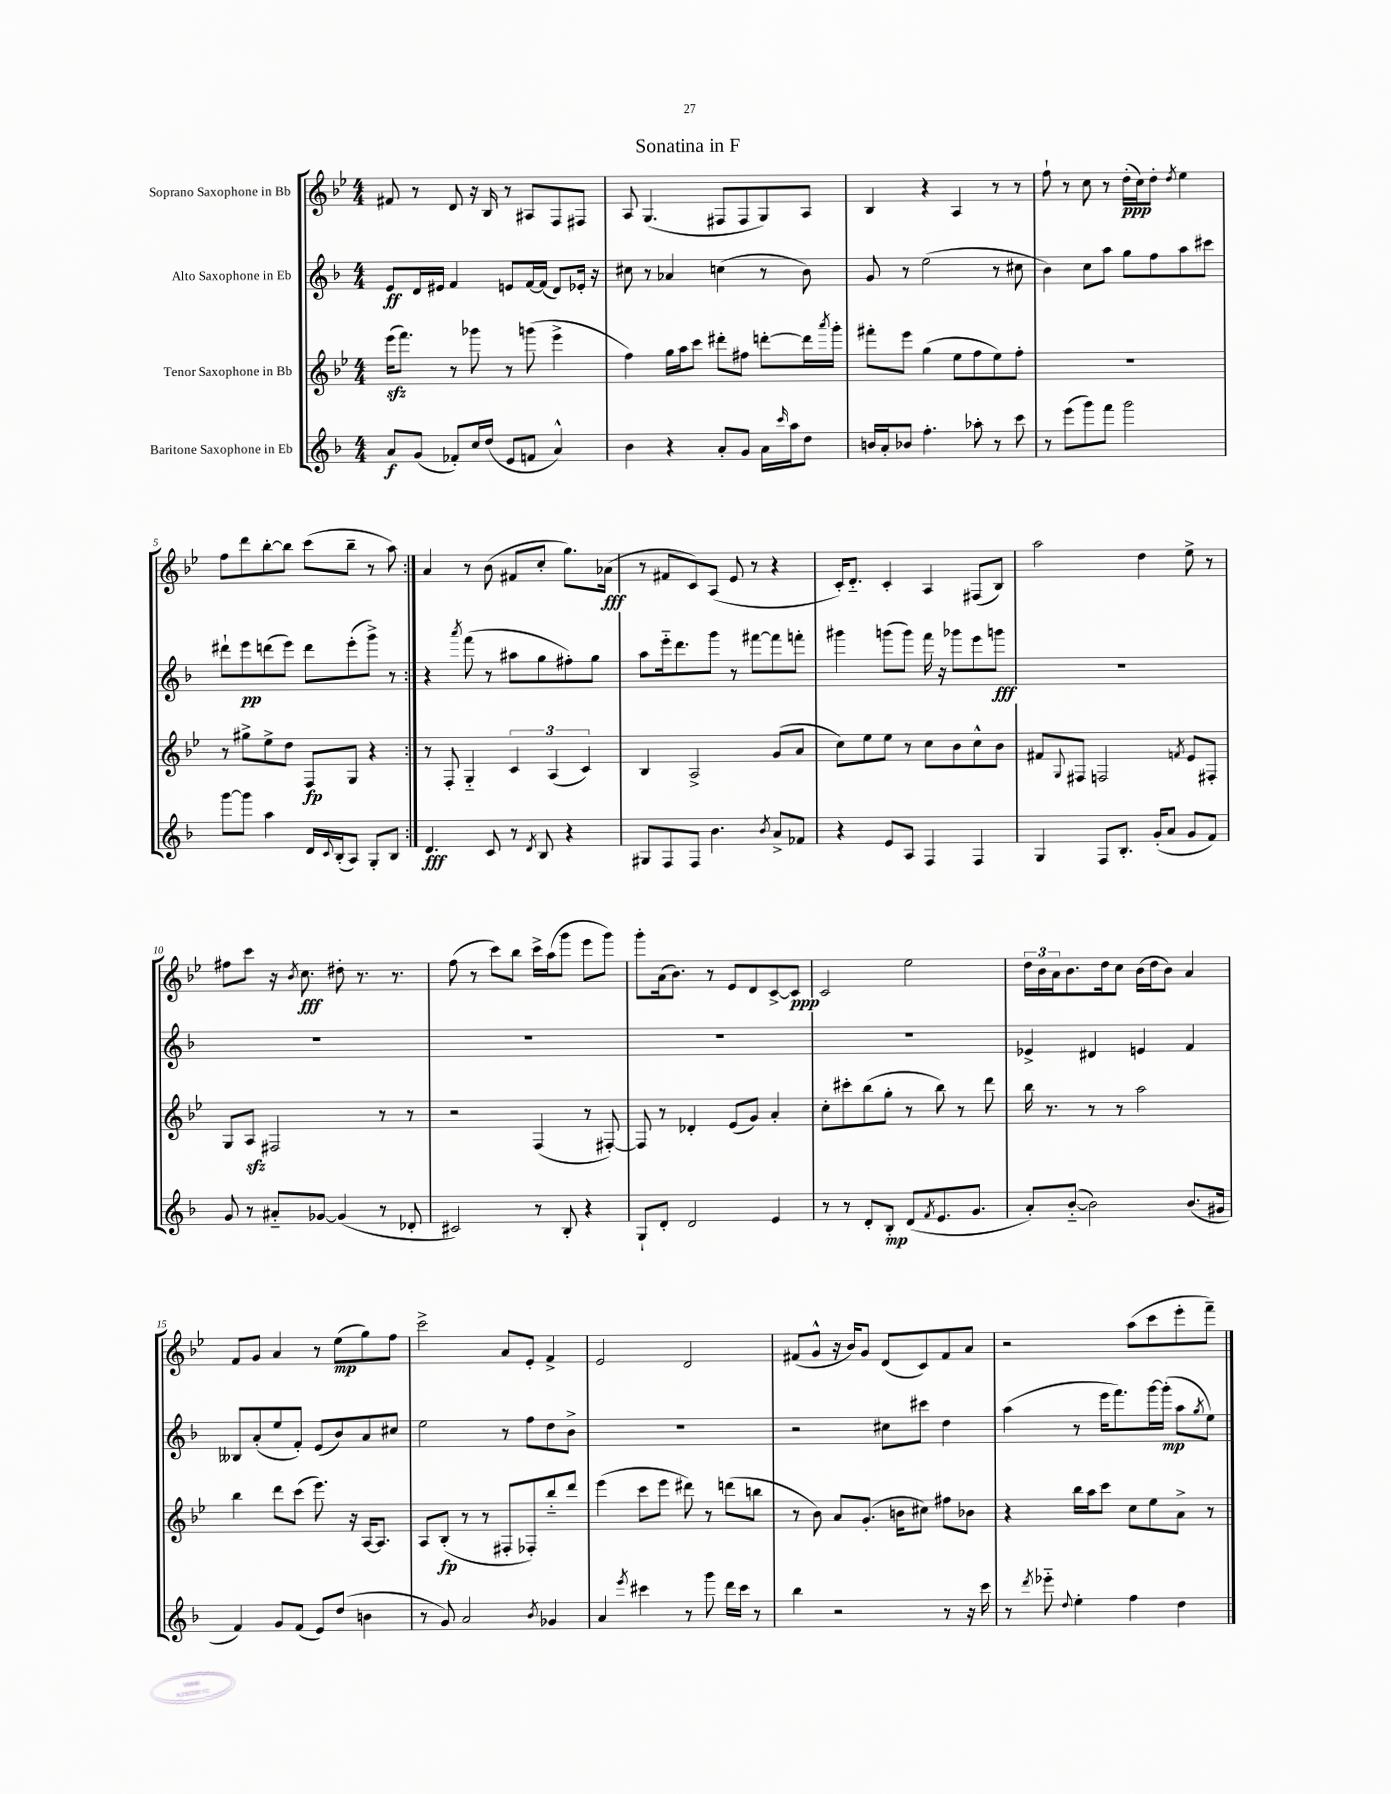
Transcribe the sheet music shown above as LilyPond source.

\header { title = "Sonatina in F" }
<<
\new StaffGroup <<
\new Staff = "s0" \with { instrumentName = "Soprano Saxophone in Bb" } {
    \clef treble \key bes \major \numericTimeSignature \time 4/4
    \repeat volta 2 { fis'8 r8 d'8 r16 bes16 r8 ais8 f8 fis8 |
    a8 g4.( fis8 fis8 g8) a8 |
    bes4 r4 a4 r8 r8 |
    f''8-! r8 c''8 r8 d''16-.\ppp( c''16) d''8-. \acciaccatura { d''8 } ees''4 |
    f''8 d'''8 bes''8~-. bes''8 c'''8( bes''8-- r8 a''8) | }
    a'4 r8 bes'8( fis'8 c''8-. g''8.) aes'16\fff( |
    r8 fis'8 c'8) a8( ees'8 r8 r4 |
    c'16-.) d'8.-_ c'4-. a4 fis8( bes8) |
    a''2 d''4 ees''8-> r8 |
    fis''8 c'''8 r16 \acciaccatura { bes'8 } c''8.\fff dis''8-. r8. r8. |
    f''8( r8 c'''8) bes''8 c'''16-> a''16( g'''8 ees'''8 g'''8) |
    g'''8-. a'16( bes'8.) r8 ees'8 d'8 c'8~-> c'8\ppp |
    c'2 ees''2 |
    \tuplet 3/2 { d''16 bes'16 a'16 } bes'8. d''16 c''8 bes'16( d''16 bes'8) a'4 |
    f'8 g'8 a'4 r8 ees''8\mp( g''8) f''8 |
    c'''2-> a'8 ees'8-. f'4-> |
    ees'2 d'2 |
    fis'8( g'8-^ r16 bes'16) g'8 d'8( c'8) fis'8 a'8 |
    r2 a''8( c'''8 ees'''8-. f'''8--) \bar "|." |
}
\new Staff = "s1" \with { instrumentName = "Alto Saxophone in Eb" } {
    \clef treble \key f \major \numericTimeSignature \time 4/4
    \repeat volta 2 { e'8\ff d'16 eis'16 f'4 e'8 f'16~ f'16( d'8) ees'16-. r16 |
    cis''8 r8 aes'4 c''4( r8 bes'8) |
    g'8 r8 e''2( r8 cis''8 |
    bes'4) c''8 a''8 g''8 f''8 a''8 cis'''8 |
    dis'''8-! e'''8\pp d'''8( e'''8) d'''8 e'''8-.( g'''8->) r8 | }
    r4 \acciaccatura { a'''8 } f'''8( r8 ais''8 g''8 fis''8-.) g''8 |
    a''8 e'''16-_ d'''8. g'''8 r8 fis'''8~ fis'''8 f'''8-. |
    gis'''4 g'''8( g'''8) f'''16 r16 ges'''8 e'''8 g'''8\fff |
    R1 |
    R1 |
    R1 |
    R1 |
    R1 |
    ees'4-> dis'4 e'4 f'4 |
    beses8 a'8-.( e''8 f'8-.) e'8( bes'8) a'8 cis''8 |
    e''2 r8 f''8 d''8 bes'8-> |
    R1 |
    r2 cis''8 cis'''8 d''4 |
    a''4( r8 e'''16 f'''8.) g'''16~ g'''16-.\mp( a''8 \acciaccatura { g''8 } e''8) \bar "|." |
}
\new Staff = "s2" \with { instrumentName = "Tenor Saxophone in Bb" } {
    \clef treble \key bes \major \numericTimeSignature \time 4/4
    \repeat volta 2 { ees'''16\sfz( f'''8.) r8 ges'''8 r8 g'''8( ees'''4-> |
    f''4) g''16 a''16 c'''8 dis'''8-. fis''8 d'''8~-. d'''16 \acciaccatura { a'''8 } g'''16-. |
    fis'''8-. ees'''8 g''4( ees''8 f''8 ees''8) f''8-. |
    R1 |
    r8 gis''8-> ees''8-> d''8 f8\fp g8 r4 | }
    r8 f8-. g4-_ \tuplet 3/2 { c'4 a4( c'4) } |
    bes4 a2-> g'8( a'8 |
    c''8) ees''8 ees''8 r8 c''8 bes'8 c''8-^ bes'8 |
    fis'8 \appoggiatura { g8 } fis8 f2 \acciaccatura { f'8 } ees'8 fis8-. |
    g8 a8\sfz fis2 r8 r8 |
    r2 f4( r8 fis8~-.) |
    fis8 r8 des'4-. ees'8( g'8) a'4-. |
    c''8-. cis'''8-. bes''8( g''8-. r8 bes''8) r8 d'''8 |
    bes''16 r8. r8 r8 a''2 |
    bes''4 d'''8 c'''8( ees'''8.) r16 a16~ a8. |
    a8 bes8-.\fp( r8 r8 fis8-. fes8-.) bes''8-_ d'''8 |
    ees'''4( c'''8 ees'''8 dis'''8) r8 d'''8( b''8 |
    r8 bes'8) a'8 g'8.-.( b'16 cis''8) fis''8 bes'8 |
    r4 bes''16 a''16 c'''8 c''8 ees''8 a'8-> r8 \bar "|." |
}
\new Staff = "s3" \with { instrumentName = "Baritone Saxophone in Eb" } {
    \clef treble \key f \major \numericTimeSignature \time 4/4
    \repeat volta 2 { a'8\f g'8( fes'8-.) c''16 d''16( e'8 f'8 a'4-^) |
    bes'4 r4 a'8-. g'8 a'16 \grace { c'''16 } a''16 d''8 |
    b'16 a'16-. bes'8 f''4.-. aes''8-. r8 c'''8 |
    r8 e'''8( g'''8) f'''8 g'''2 |
    g'''8~ g'''8 a''4 d'16 \appoggiatura { c'8 } bes16-.( a8) g8-. bes8 | }
    d'4.\fff c'8 r8 \acciaccatura { d'8 } bes8 r4 |
    gis8 f8 f8 bes'4. \acciaccatura { bes'8 } a'8-> fes'8 |
    r4 e'8 a8 f4 f4 |
    g4 f8 bes8.-. g'16-.( a'8 g'8 f'8) |
    g'8 r8 ais'8-_ ges'8~ ges'4( r8 des'8-. |
    cis'2) r8 bes8-. r4 |
    g8-! d'8-. d'2 e'4 |
    r8 r8 d'8-. bes8-.\mp d'8( \acciaccatura { f'8 } e'8. g'8. |
    a'8-.) bes'8~-_( bes'2) bes'8.( gis'16 |
    f'4) g'8 f'8( e'8) d''8( b'4 |
    r8 g'8) a'2 \acciaccatura { bes'8 } ges'4 |
    a'4 \acciaccatura { e'''8 } cis'''4 r8 g'''8 d'''16 cis'''16 r8 |
    bes''4 r2 r8 r16 c'''16 |
    r8 \acciaccatura { d'''8 } ees'''8-_ \appoggiatura { d''8 } e''4-. f''4 d''4 \bar "|." |
}
>>
>>
